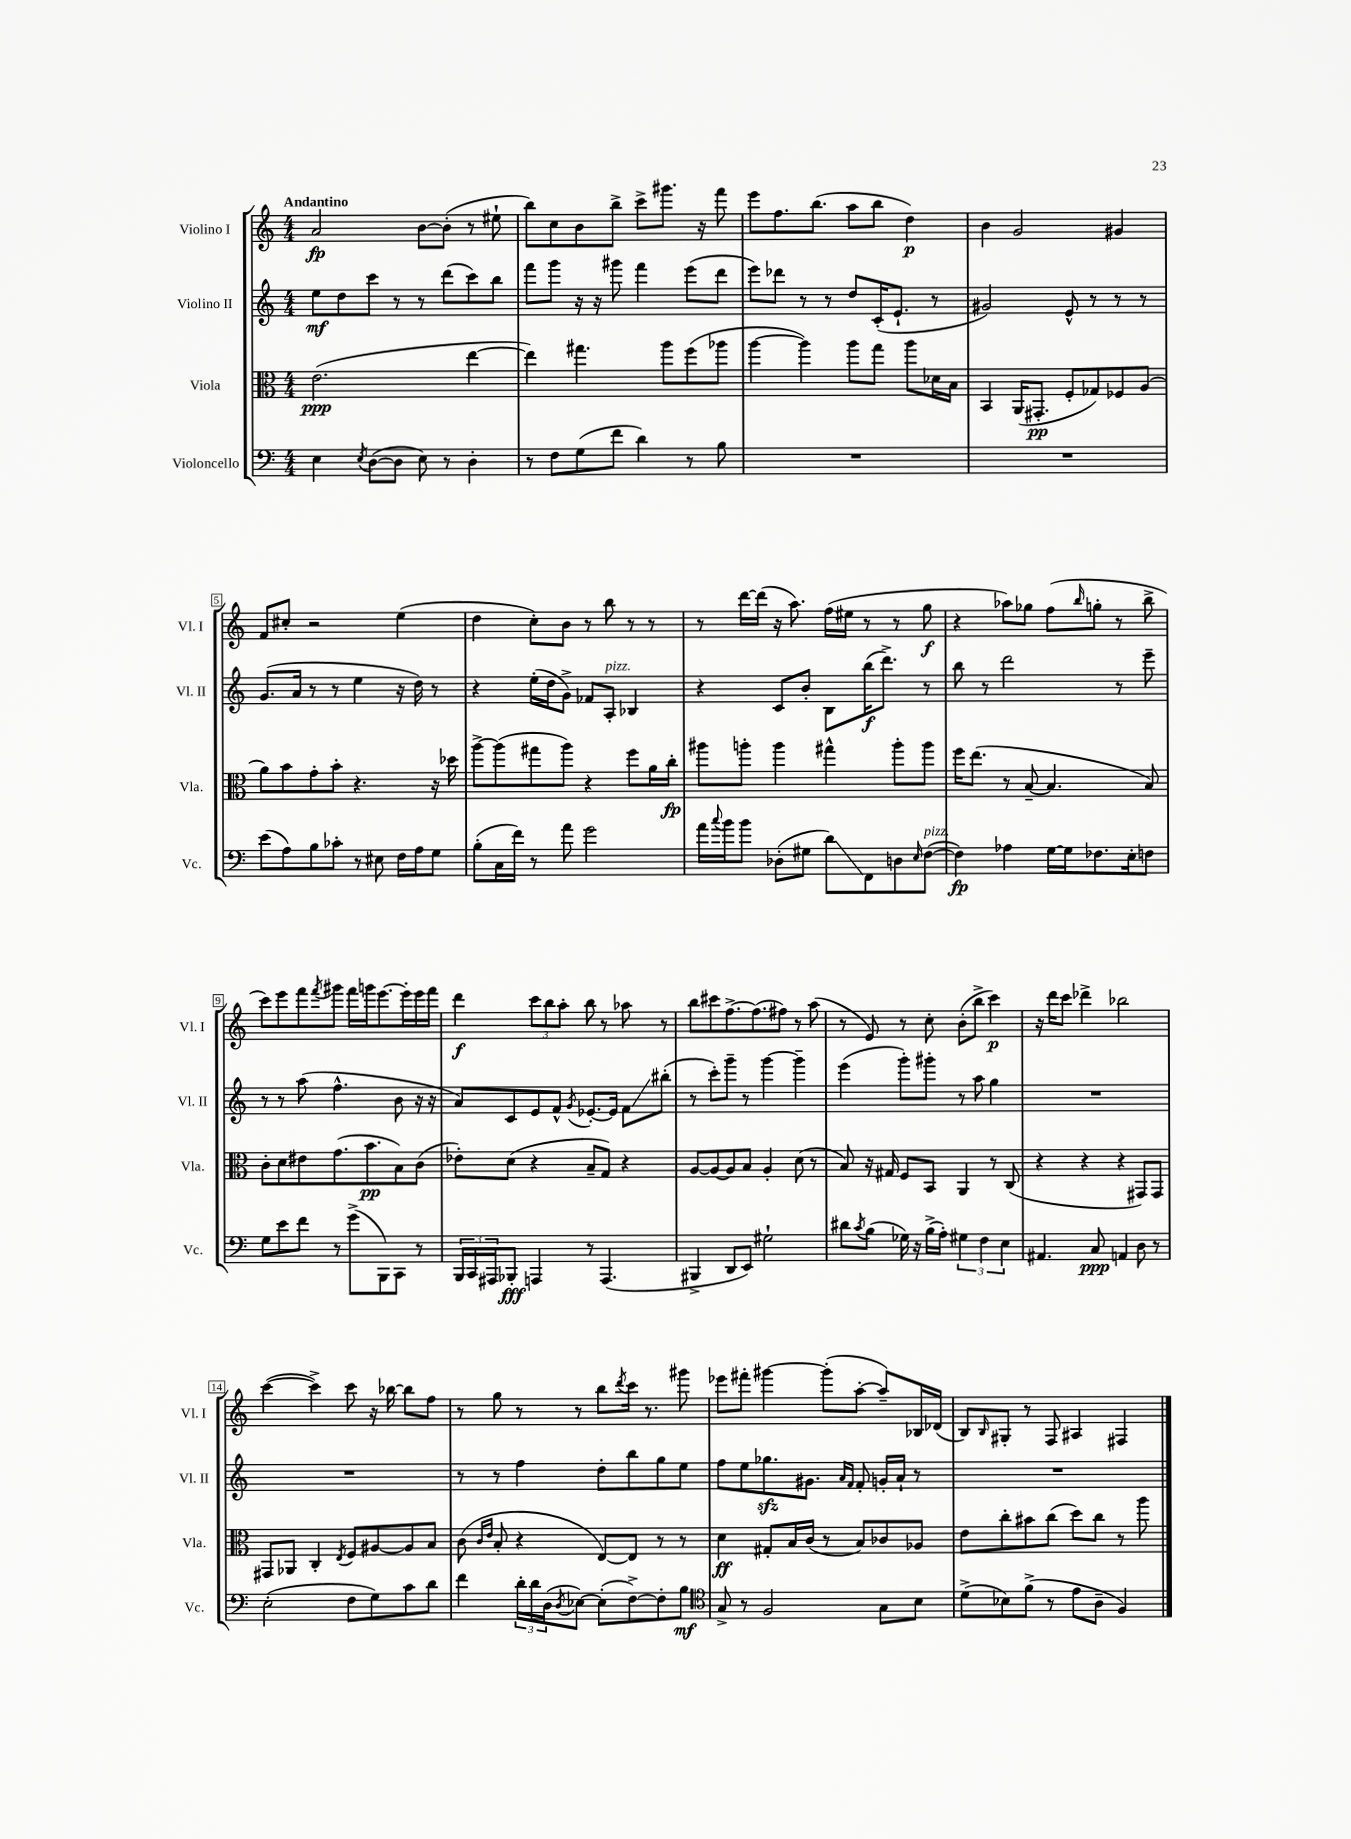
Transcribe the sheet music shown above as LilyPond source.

<<
\new StaffGroup <<
\new Staff = "s0" \with { instrumentName = "Violino I" shortInstrumentName = "Vl. I" } {
    \clef treble \key c \major \numericTimeSignature \time 4/4 \tempo "Andantino"
    a'2\fp b'8~ b'8-.( r8 eis''8-! |
    b''8) c''8 b'8 b''8-> c'''8-> gis'''8. r16 f'''8 |
    e'''8 f''8. b''8.( a''8 b''8 d''4\p) |
    b'4 g'2 gis'4 |
    f'8 cis''8-. r2 e''4( |
    d''4 c''8-.) b'8 r8 b''8 r8 r8 |
    r8 d'''16~ d'''16( r16 a''8.) f''16( eis''16 r8 r8 g''8\f |
    r4 aes''8) ges''8 f''8( \grace { b''16 } g''8-. r8 b''8-> |
    c'''8) e'''8 f'''8 \acciaccatura { f'''8 } gis'''8 f'''16 g'''16 e'''8.~ e'''16-. e'''16 f'''16 |
    d'''4\f \tuplet 3/2 { c'''8 b''8 a''8-. } b''8 r8 aes''8 r8 |
    b''8 cis'''8 f''8.~-> f''8.( fis''8) r8 a''8( |
    r8 e'8) r8 c''8-. b'8-.( b''8-> c'''4\p) |
    r16 d'''16 c'''8 des'''4-> bes''2 |
    c'''4~( c'''4->) c'''8 r16 bes''16~ bes''8 f''8 |
    r8 g''8 r8 r8 b''8 \acciaccatura { d'''8 } c'''16 r8. gis'''8 |
    ees'''8 fis'''8-. gis'''4~ gis'''8-.( a''8~-. a''8--) bes16 des'16( |
    b8) \grace { b16 } gis8-. r8 f8 ais4 fis4 \bar "|." |
}
\new Staff = "s1" \with { instrumentName = "Violino II" shortInstrumentName = "Vl. II" } {
    \clef treble \key c \major \numericTimeSignature \time 4/4
    e''8\mf d''8 c'''8 r8 r8 d'''8( c'''8) b''8 |
    f'''8 g'''8 r16 r16 gis'''8 f'''4 e'''8( d'''8 |
    e'''8) des'''8 r8 r8 d''8 c'16-.( e'8.-! r8 |
    gis'2) e'8-^ r8 r8 r8 |
    g'8.( a'16 r8 r8 e''4 r16 d''16) r8 |
    r4 e''16-.( d''16 g'8->) fes'8 a8-.^\markup { \italic "pizz." } bes4 |
    r4 c'8 b'8-. b8 b''16\f( d'''8.->) r8 |
    b''8 r8 d'''2 r8 e'''8-- |
    r8 r8 a''8( f''4.-^ b'8 r16 r16 |
    a'8) c'8 e'8 f'8-^ \acciaccatura { g'8 } ees'8.~-. ees'16 f'8\glissando bis''8-.( |
    r8 c'''8-.) g'''8-- r8 g'''4~ g'''4-- |
    e'''4( g'''8-.) gis'''8-. r8 a''8 g''4 |
    R1 |
    R1 |
    r8 r8 f''4 d''8-. b''8 g''8 e''8 |
    f''8 e''8 ges''8.\sfz gis'8. \grace { a'16 f'16 } f'8-. g'16-. a'16-! r8 |
    R1 \bar "|." |
}
\new Staff = "s2" \with { instrumentName = "Viola" shortInstrumentName = "Vla." } {
    \clef alto \key c \major \numericTimeSignature \time 4/4
    e'2.\ppp( e''4~ |
    e''4) gis''4. a''8 f''8( aes''8 |
    a''4~ a''4) a''8 g''8 a''8 des'16 b16 |
    b,4 a,16( gis,8.-.\pp f8-. ges8) fes8 a8( |
    a'8) b'8 g'8-. b'8-. r4. r16 des''16 |
    a''8~-> a''8( gis''8 a''8) r4 f''8 a'16 c''16-.\fp |
    ais''8 a''8-. a''4 gis''4-^ a''8-. a''8 |
    f''16 e''8.( r8 b8~-- b4. b8) |
    c'8-. d'8 eis'8 g'8.( b'8.\pp b8) c'8( |
    ees'8-.) d'8( r4 b8-- g8) r4 |
    a8~ a8~ a8 b8 a4-. d'8( r8 |
    b8) r16 gis16 f8 b,8 a,4 r8 c8( |
    r4 r4 r4 gis,8) gis,8 |
    gis,8 aes,8 c4-. \acciaccatura { e8 } f8 ais8~ ais8 b8 |
    c'8( \grace { c'16 e'16 } b8-. r4 e8~) e8 r8 r8 |
    d'4\ff gis8-. b16 c'16( r8 b8) ces'8 aes8 |
    e'8 c''8-. bis'8 c''8( d''8) c''8 r8 a''8 \bar "|." |
}
\new Staff = "s3" \with { instrumentName = "Violoncello" shortInstrumentName = "Vc." } {
    \clef bass \key c \major \numericTimeSignature \time 4/4
    e4 \acciaccatura { e8 } d8~( d8 e8) r8 d4-. |
    r8 f8 g8( f'8 d'4) r8 b8 |
    R1 |
    R1 |
    e'8( a8) b8 ces'8-. r8 eis8 f16 a16 g8 |
    b8-.( c16 f'16) r8 a'8 g'2 |
    a'16 \appoggiatura { c''8 } b'16 b'8 des8-.( gis8 d'8\glissando) f,8 d8 \grace { e16 } f8~^\markup { \italic "pizz." }( |
    f4\fp) aes4 g16~ g16 fes8. e16-. f8 |
    g8 e'8 f'8 r8 g'8->( b,,8) c,8 r8 |
    \tuplet 3/2 { b,,16 c,16 ais,,16 } bes,,8-.\fff a,,4 r8 a,,4.( |
    bis,,4-> d,8 e,8) gis2-! |
    dis'8 \acciaccatura { c'8 } b8( ges16) r16 b16->( a16-.) \tuplet 3/2 { gis4 f4 e4 } |
    ais,4. c8\ppp a,4 d8 r8 |
    e2-.( f8 g8) c'8 d'8 |
    f'4 \tuplet 3/2 { d'16-. d'16 d16( } \acciaccatura { d8 } ees8~) ees8-.( f8~->) f8-. b8\mf |
    \clef tenor g8-> r8 f2 g8 b8 |
    d'8->( bes8) f'8->( r8 e'8 a8-- f4) \bar "|." |
}
>>
>>
\layout { \context { \Score \override BarNumber.stencil = #(make-stencil-boxer 0.1 0.3 ly:text-interface::print) } }
